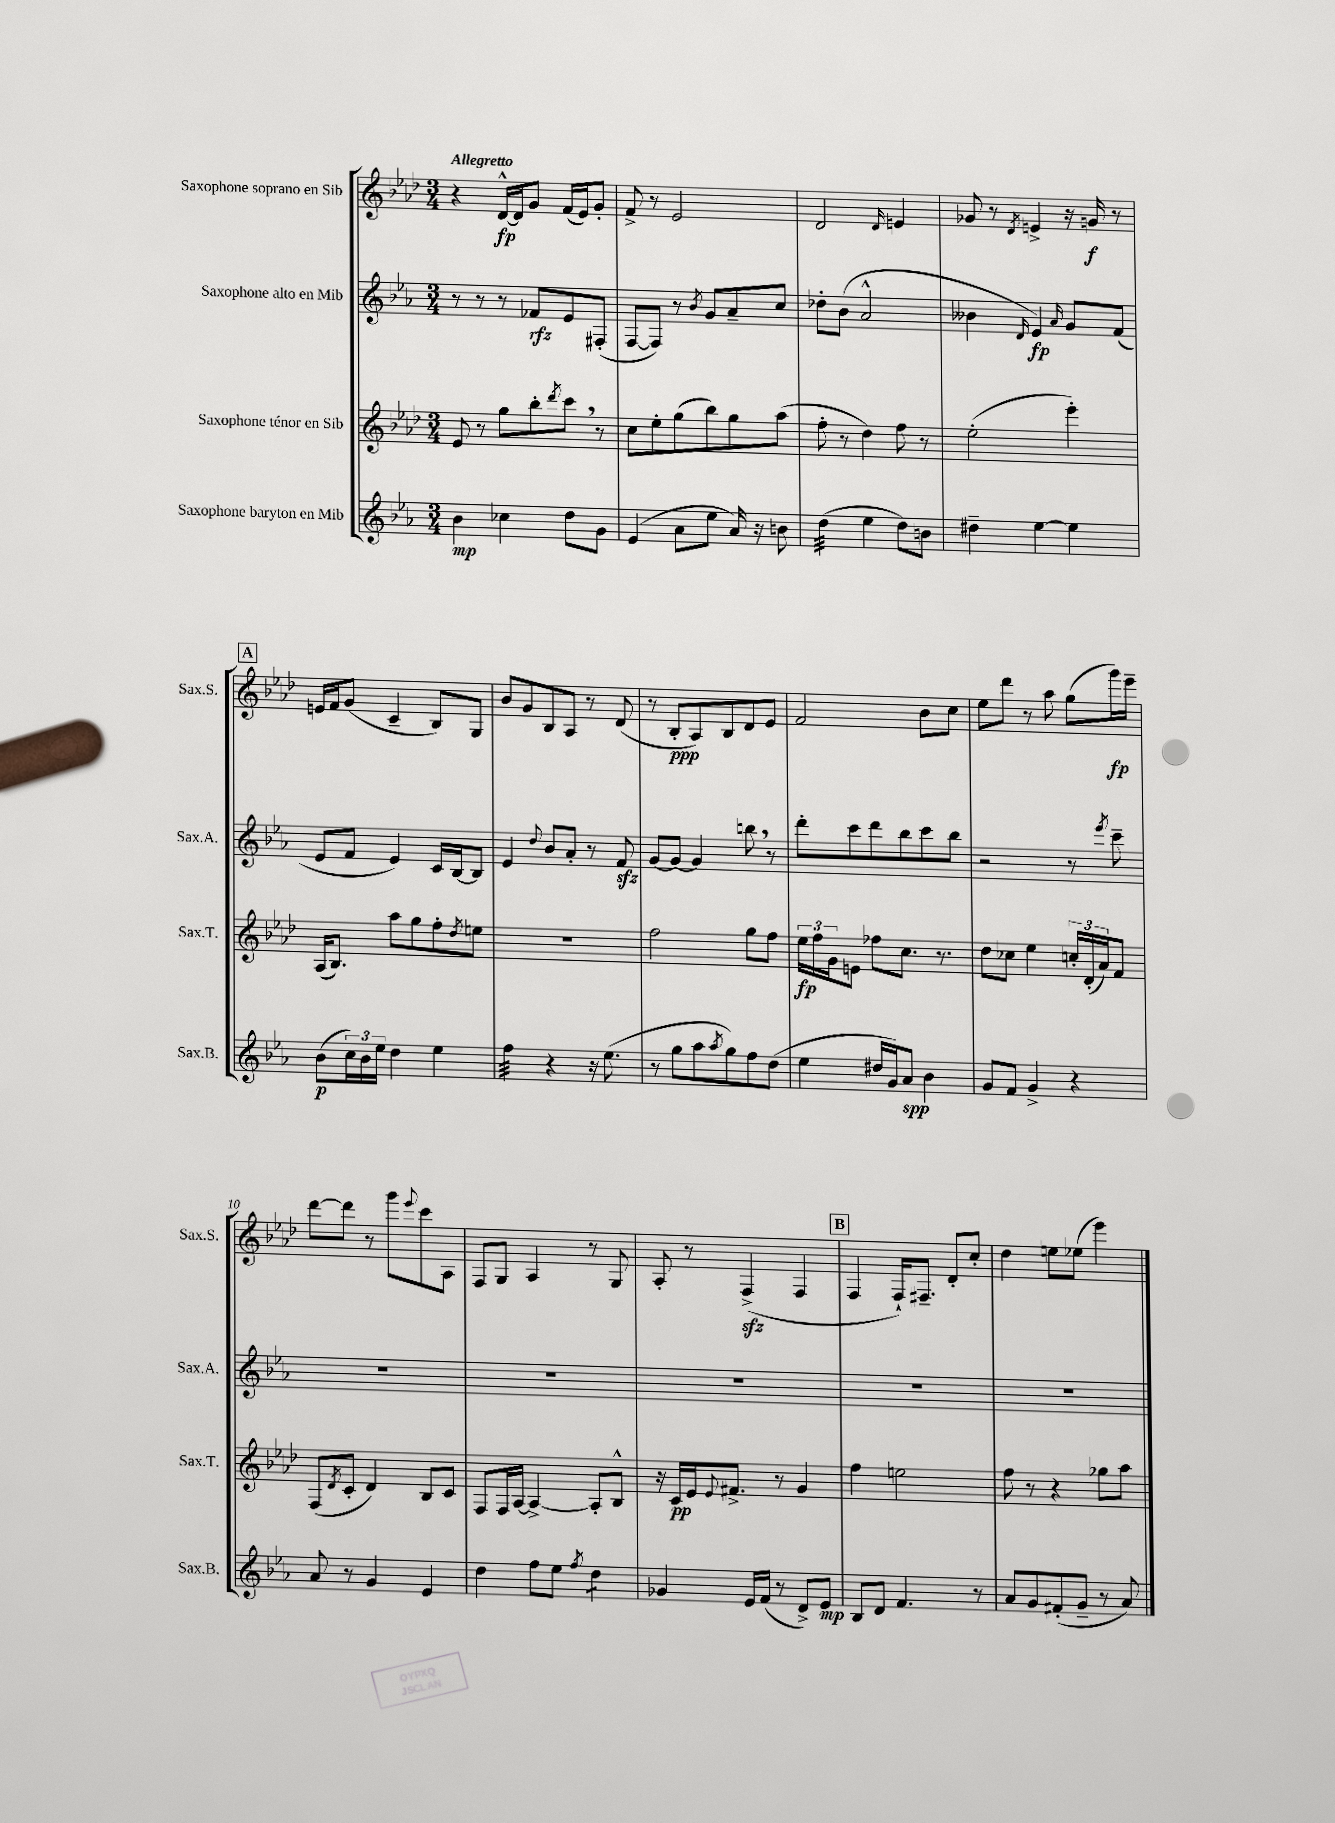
<<
\new StaffGroup <<
\new Staff = "s0" \with { instrumentName = "Saxophone soprano en Sib" shortInstrumentName = "Sax.S." } {
    \clef treble \key aes \major \numericTimeSignature \time 3/4 \tempo "Allegretto"
    r4 des'16~-^\fp des'16 g'8 f'16( ees'16) g'8-. |
    f'8-> r8 ees'2 |
    des'2 \grace { des'16 } e'4 |
    ges'8 r8 \acciaccatura { des'8 } e'4-> r16 g'16\f r8 |
    \mark \markup { \box "A" } e'16 f'16 g'8( c'4-- bes8) g8 |
    bes'8 g'8 bes8 aes8 r8 des'8( |
    r8 bes8-.\ppp aes8) bes8 des'8 ees'8 |
    f'2 bes'8 c''8 |
    ees''8 des'''8 r8 aes''8 g''8( g'''16\fp) ees'''16-- |
    des'''8~ des'''8 r8 g'''8 \appoggiatura { ees'''8 } c'''8 aes8 |
    f8 g8 aes4 r8 g8 |
    aes8-. r8 f4->\sfz( f4 |
    \mark \markup { \box "B" } f4 f16-!) fis8.-- des'8-. c''8-. |
    des''4 e''8 ees''8( ees'''4) \bar "|." |
}
\new Staff = "s1" \with { instrumentName = "Saxophone alto en Mib" shortInstrumentName = "Sax.A." } {
    \clef treble \key ees \major \numericTimeSignature \time 3/4
    r8 r8 r8 fes'8\rfz ees'8 fis8-.( |
    f8~ f8) r8 \acciaccatura { bes'8 } g'8 aes'8-- c''8 |
    des''8-. bes'8( aes'2-^ |
    beses'4 \grace { d'16 } ees'4\fp) \grace { aes'16 } g'8 f'8( |
    \mark \markup { \box "A" } ees'8 f'8 ees'4) c'16 bes16~ bes8 |
    ees'4 \appoggiatura { d''8 } bes'8 aes'8-. r8 f'8\sfz |
    g'8~ g'8~ g'4 b''8 \breathe r8 |
    d'''8-. c'''8 d'''8 bes''8 c'''8 bes''8 |
    r2 r8 \acciaccatura { ees'''8 } c'''8-- |
    R2. |
    R2. |
    R2. |
    \mark \markup { \box "B" } R2. |
    R2. \bar "|." |
}
\new Staff = "s2" \with { instrumentName = "Saxophone ténor en Sib" shortInstrumentName = "Sax.T." } {
    \clef treble \key aes \major \numericTimeSignature \time 3/4
    ees'8 r8 g''8 bes''8-. \acciaccatura { des'''8 } c'''8 \breathe r8 |
    c''8 ees''8-. g''8( bes''8) g''8 aes''8( |
    f''8-. r8 des''4) f''8 r8 |
    ees''2-.( ees'''4-.) |
    \mark \markup { \box "A" } aes16( bes8.) aes''8 g''8 f''8-. \acciaccatura { des''8 } e''8 |
    R2. |
    f''2 g''8 f''8 |
    \tuplet 3/2 { ees''16\fp f''16 g'16 } e'8 fes''8 c''8. r8. |
    des''8 ces''8 ees''4 \tuplet 3/2 { c''16-. des'16-.( aes'16) } f'8 |
    f8( \acciaccatura { des'8 } c'8-. des'4) bes8 c'8 |
    f8 f16 aes16~ aes4~-> aes8-. bes8-^ |
    r16 c'16\pp ees'16 \appoggiatura { ees'8 } fis'8.-> r8 g'4 |
    \mark \markup { \box "B" } f''4 e''2 |
    f''8 r8 r4 ges''8 aes''8 \bar "|." |
}
\new Staff = "s3" \with { instrumentName = "Saxophone baryton en Mib" shortInstrumentName = "Sax.B." } {
    \clef treble \key ees \major \numericTimeSignature \time 3/4
    bes'4\mp ces''4 d''8 g'8 |
    ees'4( aes'8 ees''8 aes'16) r16 b'8 |
    d''4:32( ees''4 d''8) b'8 |
    dis''4-- ees''4~ ees''4 |
    \mark \markup { \box "A" } bes'8\p( \tuplet 3/2 { c''16) bes'16 ees''16 } d''4 ees''4 |
    f''4:32 r4 r16 ees''8.( |
    r8 g''8 aes''8 \acciaccatura { aes''8 } g''8) f''8 d''8( |
    ees''4 dis''16 g'16) aes'8\spp bes'4 |
    g'8 f'8 g'4-> r4 |
    aes'8 r8 g'4 ees'4 |
    d''4 f''8 ees''8 \acciaccatura { f''8 } d''4:8 |
    ges'4 ees'16 f'16( r8 d'8->) ees'8\mp |
    \mark \markup { \box "B" } bes8 d'8 f'4. r8 |
    aes'8 g'8 fis'8-.( g'8-- r8 aes'8) \bar "|." |
}
>>
>>
